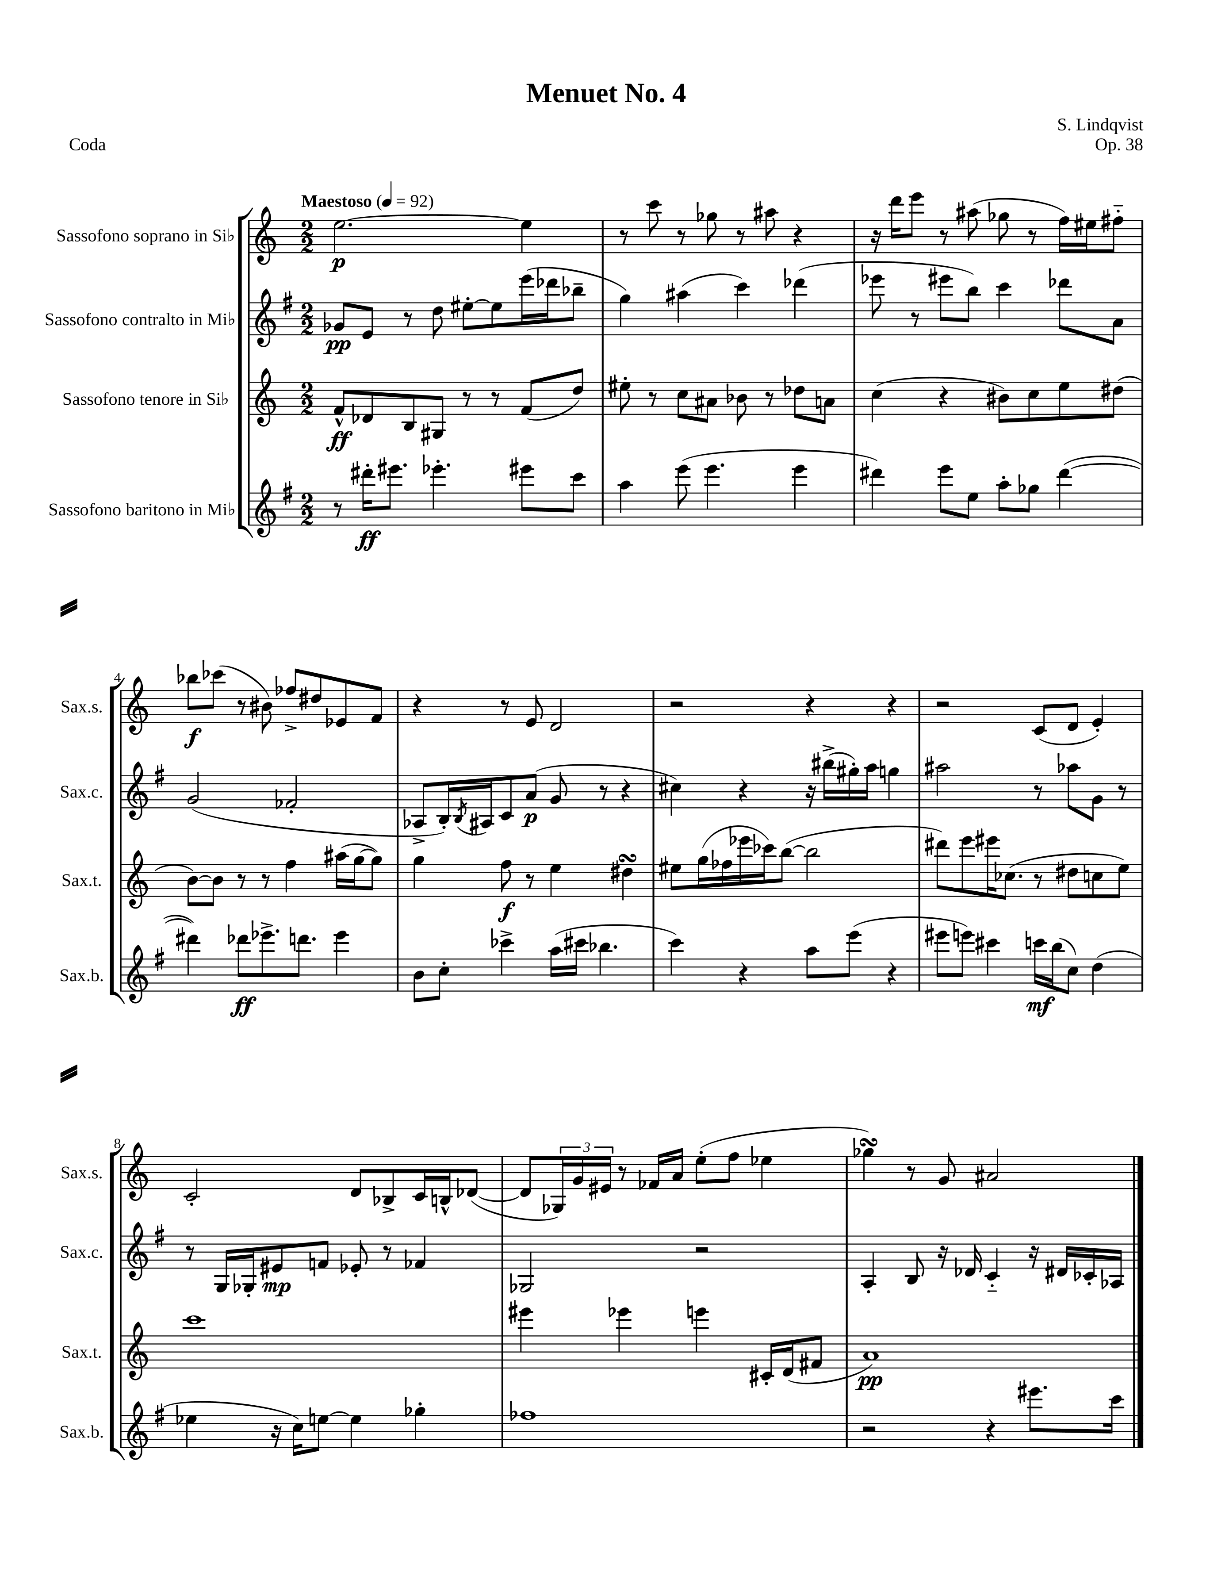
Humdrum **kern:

**kern	**dynam	**kern	**dynam	**kern	**dynam	**kern	**dynam
*part4	*part4	*part3	*part3	*part2	*part2	*part1	*part1
*staff4	*staff4	*staff3	*staff3	*staff2	*staff2	*staff1	*staff1
*I"Sassofono baritono in Mi♭	*	*I"Sassofono tenore in Si♭	*	*I"Sassofono contralto in Mi♭	*	*I"Sassofono soprano in Si♭	*
*I'Sax.b.	*	*I'Sax.t.	*	*I'Sax.c.	*	*I'Sax.s.	*
*clefG2	*	*clefG2	*	*clefG2	*	*clefG2	*
*k[f#]	*	*k[]	*	*k[f#]	*	*k[]	*
*M2/2	*	*M2/2	*	*M2/2	*	*M2/2	*
*MM92	*	*MM92	*	*MM92	*	*MM92	*
=1	=1	=1	=1	=1	=1	=1	=1
!	!	!	!	!	!	!LO:TX:a:B:t=Maestoso	!
8r	.	8f^^/L	ff	8g-X/L	pp	[2.ee\	p
16ddd#X'\KL	ff	8d-X/	.	8e/J	.	.	.
8.eee#X\J	.	.	.	.	.	.	.
.	.	8B/	.	8r	.	.	.
4.eee-X'\	.	8G#X/J	.	8dd\	.	.	.
.	.	8r	.	[8ee#X'\L	.	.	.
.	.	8r	.	8ee#\]	.	.	.
8eee#X\L	.	(8f/L	.	(16eee\L	.	4ee\]	.
.	.	.	.	16ddd-X\J	.	.	.
8ccc\J	.	8dd/J)	.	8bb-X~\J	.	.	.
=2	=2	=2	=2	=2	=2	=2	=2
4aa\	.	8ee#X'\	.	4gg\)	.	8r	.
.	.	8r	.	.	.	8ccc\	.
(8eee\	.	8cc\L	.	(4aa#X\	.	8r	.
4.eee\	.	8a#X\J	.	.	.	8gg-X\	.
.	.	8b-X\	.	4ccc\)	.	8r	.
.	.	8r	.	.	.	8aa#X\	.
4eee\	.	8dd-X\L	.	(4ddd-X\	.	4r	.
.	.	8an\J	.	.	.	.	.
=3	=3	=3	=3	=3	=3	=3	=3
4ddd#X\)	.	(4cc\	.	8eee-X\	.	16r	.
.	.	.	.	.	.	16ddd\KL	.
.	.	.	.	8r	.	8eee\J	.
8eee\L	.	4r	.	8eee#X\L	.	8r	.
8ee\J	.	.	.	8bb\J)	.	(8aa#X\	.
8aa'\L	.	8b#X\L)	.	4ccc\	.	8gg-X\	.
8gg-X\J	.	8cc\	.	.	.	8r	.
([4ddd#\	.	8ee\	.	8ddd-X\L	.	16ff\LL)	.
.	.	.	.	.	.	16ee#X\J	.
.	.	(8dd#X\J	.	8a\J	.	8ff#X\J	.
!!LO:LB:g=z
=4	=4	=4	=4	=4	=4	=4	=4
4ddd#X\])	.	[8b\L)	.	(2g/	.	8bb-X\L	f
.	.	8b\J]	.	.	.	(8ccc-X\J	.
8ddd-X\L	ff	8r	.	.	.	8r	.
8.eee-X^\	.	8r	.	.	.	8b#X\)	.
.	.	4ff\	.	2f-X'/	.	8ff-X^/L	.
8.dddn\J	.	.	.	.	.	.	.
.	.	.	.	.	.	8dd#X/	.
4eee-\	.	(16aa#X\LL	.	.	.	8e-X/	.
.	.	[16gg\J	.	.	.	.	.
.	.	8gg\J])	.	.	.	8f/J	.
=5	=5	=5	=5	=5	=5	=5	=5
8b\L	.	4gg\	.	8A-X^/L	.	4r	.
8cc'\J	.	.	.	16B'/L)	.	.	.
.	.	.	.	8qB/	.	.	.
.	.	.	.	16A#X/J	.	.	.
4ccc-X^\	.	8ff\	f	8c/	.	8r	.
.	.	8r	.	(8a/J	p	8e/	.
(16aa\LL	.	4ee\	.	8g/	.	2d/	.
16ccc#X\JJ	.	.	.	.	.	.	.
4.bb-X\	.	.	.	8r	.	.	.
.	.	4dd#XsSsS\	.	4r	.	.	.
=6	=6	=6	=6	=6	=6	=6	=6
4ccc\)	.	8ee#X\L	.	4cc#X\)	.	2r	.
.	.	(16gg\L	.	.	.	.	.
.	.	16ff-X\	.	.	.	.	.
4r	.	16eee-X\	.	4r	.	.	.
.	.	16ccc-X\J)	.	.	.	.	.
.	.	([8bb\J	.	.	.	.	.
8aa\L	.	2bb\]	.	16r	.	4r	.
.	.	.	.	(16bb#X^\LL	.	.	.
(8eee\J	.	.	.	16gg#X'\)	.	.	.
.	.	.	.	16aa\JJ	.	.	.
4r	.	.	.	4ggn\	.	4r	.
=7	=7	=7	=7	=7	=7	=7	=7
8eee#X\L	.	8ddd#X\L)	.	2aa#X\	.	2r	.
8eeen\J)	.	8eee\	.	.	.	.	.
4ccc#X\	.	16eee#X\K	.	.	.	.	.
.	.	(8.cc-X\J	.	.	.	.	.
16cccn\LL	mf	8r	.	8r	.	(8c/L	.
(16bb\J	.	.	.	.	.	.	.
8cc\J)	.	8dd#X\L	.	8aa-X\L	.	8d/J	.
(4dd\	.	8ccn\	.	8g\J	.	4e'/)	.
.	.	8ee\J)	.	8r	.	.	.
!!LO:LB:g=z
=8	=8	=8	=8	=8	=8	=8	=8
4ee-X\	.	1ccc	.	8r	.	2c'/	.
.	.	.	.	16G/LL	.	.	.
.	.	.	.	16G-X'/J	.	.	.
16r	.	.	.	8e#X/	mp	.	.
16cc\KL)	.	.	.	.	.	.	.
[8een\J	.	.	.	8fn/J	.	.	.
4ee\]	.	.	.	8e-X'/	.	8d/L	.
.	.	.	.	8r	.	8B-X^/	.
4gg-X'\	.	.	.	4f-X/	.	16c/L	.
.	.	.	.	.	.	16Bn^^/J	.
.	.	.	.	.	.	([8d-X/J	.
=9	=9	=9	=9	=9	=9	=9	=9
1ff-X	.	4eee#X\	.	2G-X/	.	8d-/L]	.
.	.	.	.	.	.	24G-X/L)	.
.	.	.	.	.	.	24g/	.
.	.	.	.	.	.	24e#X/JJ	.
.	.	4eee-X\	.	.	.	8r	.
.	.	.	.	.	.	16f-X/LL	.
.	.	.	.	.	.	16a/JJ	.
.	.	4eeen\	.	2r	.	(8ee'\L	.
.	.	.	.	.	.	8ff\J	.
.	.	16c#X'/LL	.	.	.	4ee-X\	.
.	.	(16d/J	.	.	.	.	.
.	.	8f#X/J	.	.	.	.	.
=10	=10	=10	=10	=10	=10	=10	=10
2r	.	1a)	pp	4A'/	.	4gg-XsSSs\)	.
.	.	.	.	8B/	.	8r	.
.	.	.	.	16r	.	8g/	.
.	.	.	.	16d-X/	.	.	.
4r	.	.	.	4c/	.	2a#X/	.
8.eee#X\L	.	.	.	16r	.	.	.
.	.	.	.	16d#X/LL	.	.	.
.	.	.	.	16c-X'/	.	.	.
16ccc\Jk	.	.	.	16A-X/JJ	.	.	.
==	==	==	==	==	==	==	==
*-	*-	*-	*-	*-	*-	*-	*-
